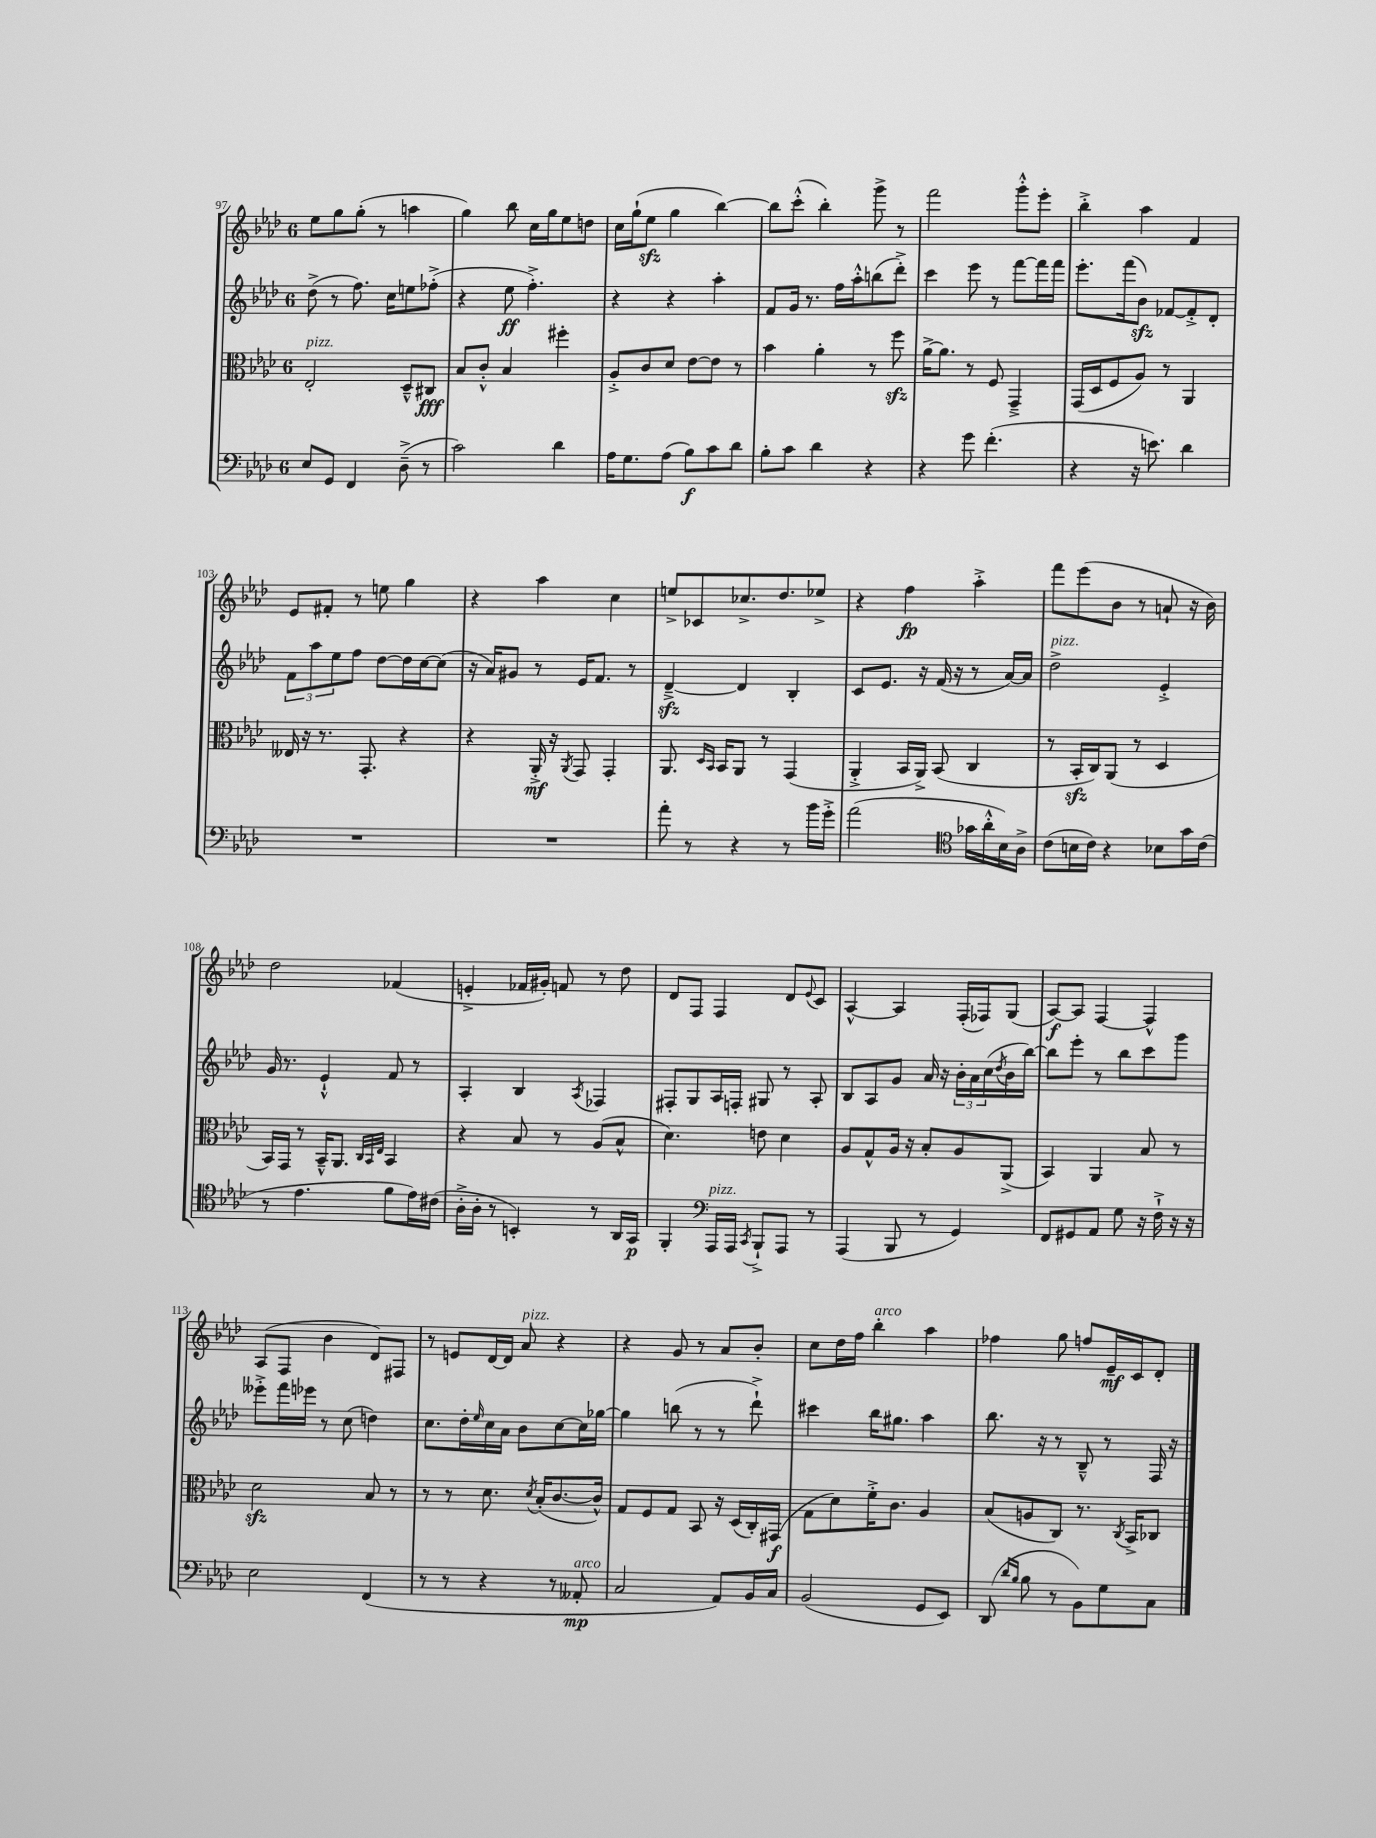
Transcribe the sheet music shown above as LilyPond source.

<<
\new StaffGroup <<
\new Staff = "s0" {
    \clef treble \key aes \major \once \override Staff.TimeSignature.style = #'single-digit \time 6/8
    ees''8 g''8 g''8-.( r8 a''4 |
    g''4) bes''8 c''16 g''16 ees''8 d''8 |
    c''16 g''16-!( ees''8\sfz g''4 bes''4~) |
    bes''8 c'''8-.-^( bes''4-.) g'''8-> r8 |
    f'''2 g'''8-.-^ ees'''8-. |
    bes''4-.-> aes''4 f'4 |
    ees'8 fis'8-. r8 e''8 g''4 |
    r4 aes''4 c''4 |
    e''8-> ces'8 ces''8.-> des''8. ees''8-> |
    r4 f''4\fp aes''4-.-> |
    f'''8 ees'''8( bes'8 r8 a'8-! r16 bes'16) |
    des''2 fes'4( |
    e'4-.-> fes'16 gis'16-.) f'8 r8 des''8 |
    des'8 f8 f4 des'8 \appoggiatura { ees'8 } c'8 |
    aes4~-^ aes4 f16-.( fes16) g8( |
    aes8~\f) aes8 f4~ f4-^ |
    aes8( f8 bes'4 des'8) fis8 |
    r8 e'8 des'16~ des'16 aes'8^\markup { \italic "pizz." } r4 |
    r4 g'8 r8 aes'8 bes'8-. |
    c''8 des''16 f''16 bes''4-.^\markup { \italic "arco" } aes''4 |
    fes''4 g''8 f''8 ees'16--\mf c'16 des'8-. \bar "|." |
}
\new Staff = "s1" {
    \clef treble \key aes \major \once \override Staff.TimeSignature.style = #'single-digit \time 6/8
    des''8->( r8 f''8.) c''16 e''8 fes''8-.->( |
    r4 ees''8\ff f''4.-.->) |
    r4 r4 aes''4-. |
    f'8 g'16 r8. f''16 aes''16-.-^ b''8( des'''8-.->) |
    c'''4 ees'''8 r8 f'''8~ f'''16 f'''16 |
    ees'''8.-. f'''16( bes'8\sfz) fes'8~ fes'8-.-> des'8-. |
    \tuplet 3/2 { f'8 aes''8 ees''8 } f''8 des''8~ des''16 c''16~ c''8( |
    r16 aes'16) gis'8 r8 ees'16 f'8. r8 |
    des'4~--->\sfz des'4 bes4-. |
    c'8 ees'8. r16 f'16( r16 r8 aes'16~) aes'16 |
    des''2->^\markup { \italic "pizz." } ees'4-.-> |
    g'16 r8. ees'4-!-^ f'8 r8 |
    aes4-. bes4 \acciaccatura { aes8 } fes4 |
    fis8-. g8 aes16 f16-. gis8 r8 aes8-. |
    bes8 aes8 g'8 aes'16 r16 \tuplet 3/2 { bes'16-. aes'16 c''16( } \acciaccatura { des''8 } bes'16 bes''16~) |
    bes''8 ees'''8-. r8 bes''8 c'''8 g'''8 |
    eeses'''8-.-> f'''16 ees'''16 r8 c''8( d''4) |
    c''8. des''16-. \grace { ees''16 } c''16 aes'16 bes'8 c''8~ c''16 ges''16~ |
    ges''4 b''8( r8 r8 des'''8-!->) |
    cis'''4 bes''16 gis''8. aes''4 |
    bes''8. r16 r8 bes8---^ r8 f16 r16 \bar "|." |
}
\new Staff = "s2" {
    \clef alto \key aes \major \once \override Staff.TimeSignature.style = #'single-digit \time 6/8
    ees2-.^\markup { \italic "pizz." } des8---^ cis8\fff |
    bes8 c'8-.-^ bes4 fis''4-. |
    aes8-.-> c'8 des'8 ees'8~ ees'8 r8 |
    bes'4 aes'4-. r8 f''8\sfz |
    aes'16~-> aes'8. r8 f8 g,4---> |
    g,16( des16 f8 aes8) r8 aes,4 |
    eeses16 r16 r8. g,8.-. r4 |
    r4 aes,16-.->\mf r16 \acciaccatura { aes,8 } g,8 g,4-. |
    aes,8. \grace { des16 bes,16 } bes,16 aes,8 r8 g,4( |
    aes,4-.-> bes,16 aes,16->) bes,8( c4 |
    r8 bes,16-.\sfz c16) aes,8( r8 des4 |
    bes,16) g,16 r8 bes,16---^ aes,8. \grace { c32 bes,32 ees32 } bes,4 |
    r4 bes8 r8 aes8( bes8-^ |
    des'4.) e'8 des'4 |
    aes8 g8-^ aes16 r16 bes8-. aes8 aes,8->( |
    bes,4) aes,4 bes8 r8 |
    des'2\sfz bes8 r8 |
    r8 r8 des'8. \acciaccatura { des'8 } bes16-.( c'8.~ c'16-^) |
    g8 f8 g8 bes,8 r16 des16( c16-.) gis,16\f( |
    g8 des'8) f'16-.-> c'8. aes4 |
    bes8( a8 c8) r8. \acciaccatura { c8 } bes,16-> ces8 \bar "|." |
}
\new Staff = "s3" {
    \clef bass \key aes \major \once \override Staff.TimeSignature.style = #'single-digit \time 6/8
    ees8 g,8 f,4 des8--->( r8 |
    c'2) des'4 |
    aes16 g8. aes8( bes8\f) c'8 des'8 |
    bes8-. c'8 des'4 r4 |
    r4 g'8 f'4.-.( |
    r4 r16 e'8.) des'4 |
    R2. |
    R2. |
    aes'8-. r8 r4 r8 bes'16 g'16-.-> |
    aes'2( \clef tenor ges'16 aes'16-.-^ bes16) aes16-> |
    c'8( b16 c'16) r4 bes8 g'16 c'16( |
    r8 ees'4. f'8 ees'16) cis'16( |
    aes16-.-> aes16-. r8 b,4-.) r8 aes,16 g,16\p |
    f,4-. \clef bass aes,,16^\markup { \italic "pizz." } aes,,16 \acciaccatura { c,8 } bes,,8-!-> aes,,8 r8 |
    aes,,4( bes,,8 r8 g,4) |
    f,8 gis,8 aes,8 g8 r16 f16-!-> r16 r16 |
    ees2 f,4( |
    r8 r8 r4 r8 aeses,8-.\mp^\markup { \italic "arco" } |
    c2 aes,8) bes,16 c16 |
    bes,2( g,8 ees,8) |
    des,8( \grace { des'16 bes16 } bes8 r8 bes,8) g8 c8 \bar "|." |
}
>>
>>
\layout { \context { \Score currentBarNumber = #97 } }
